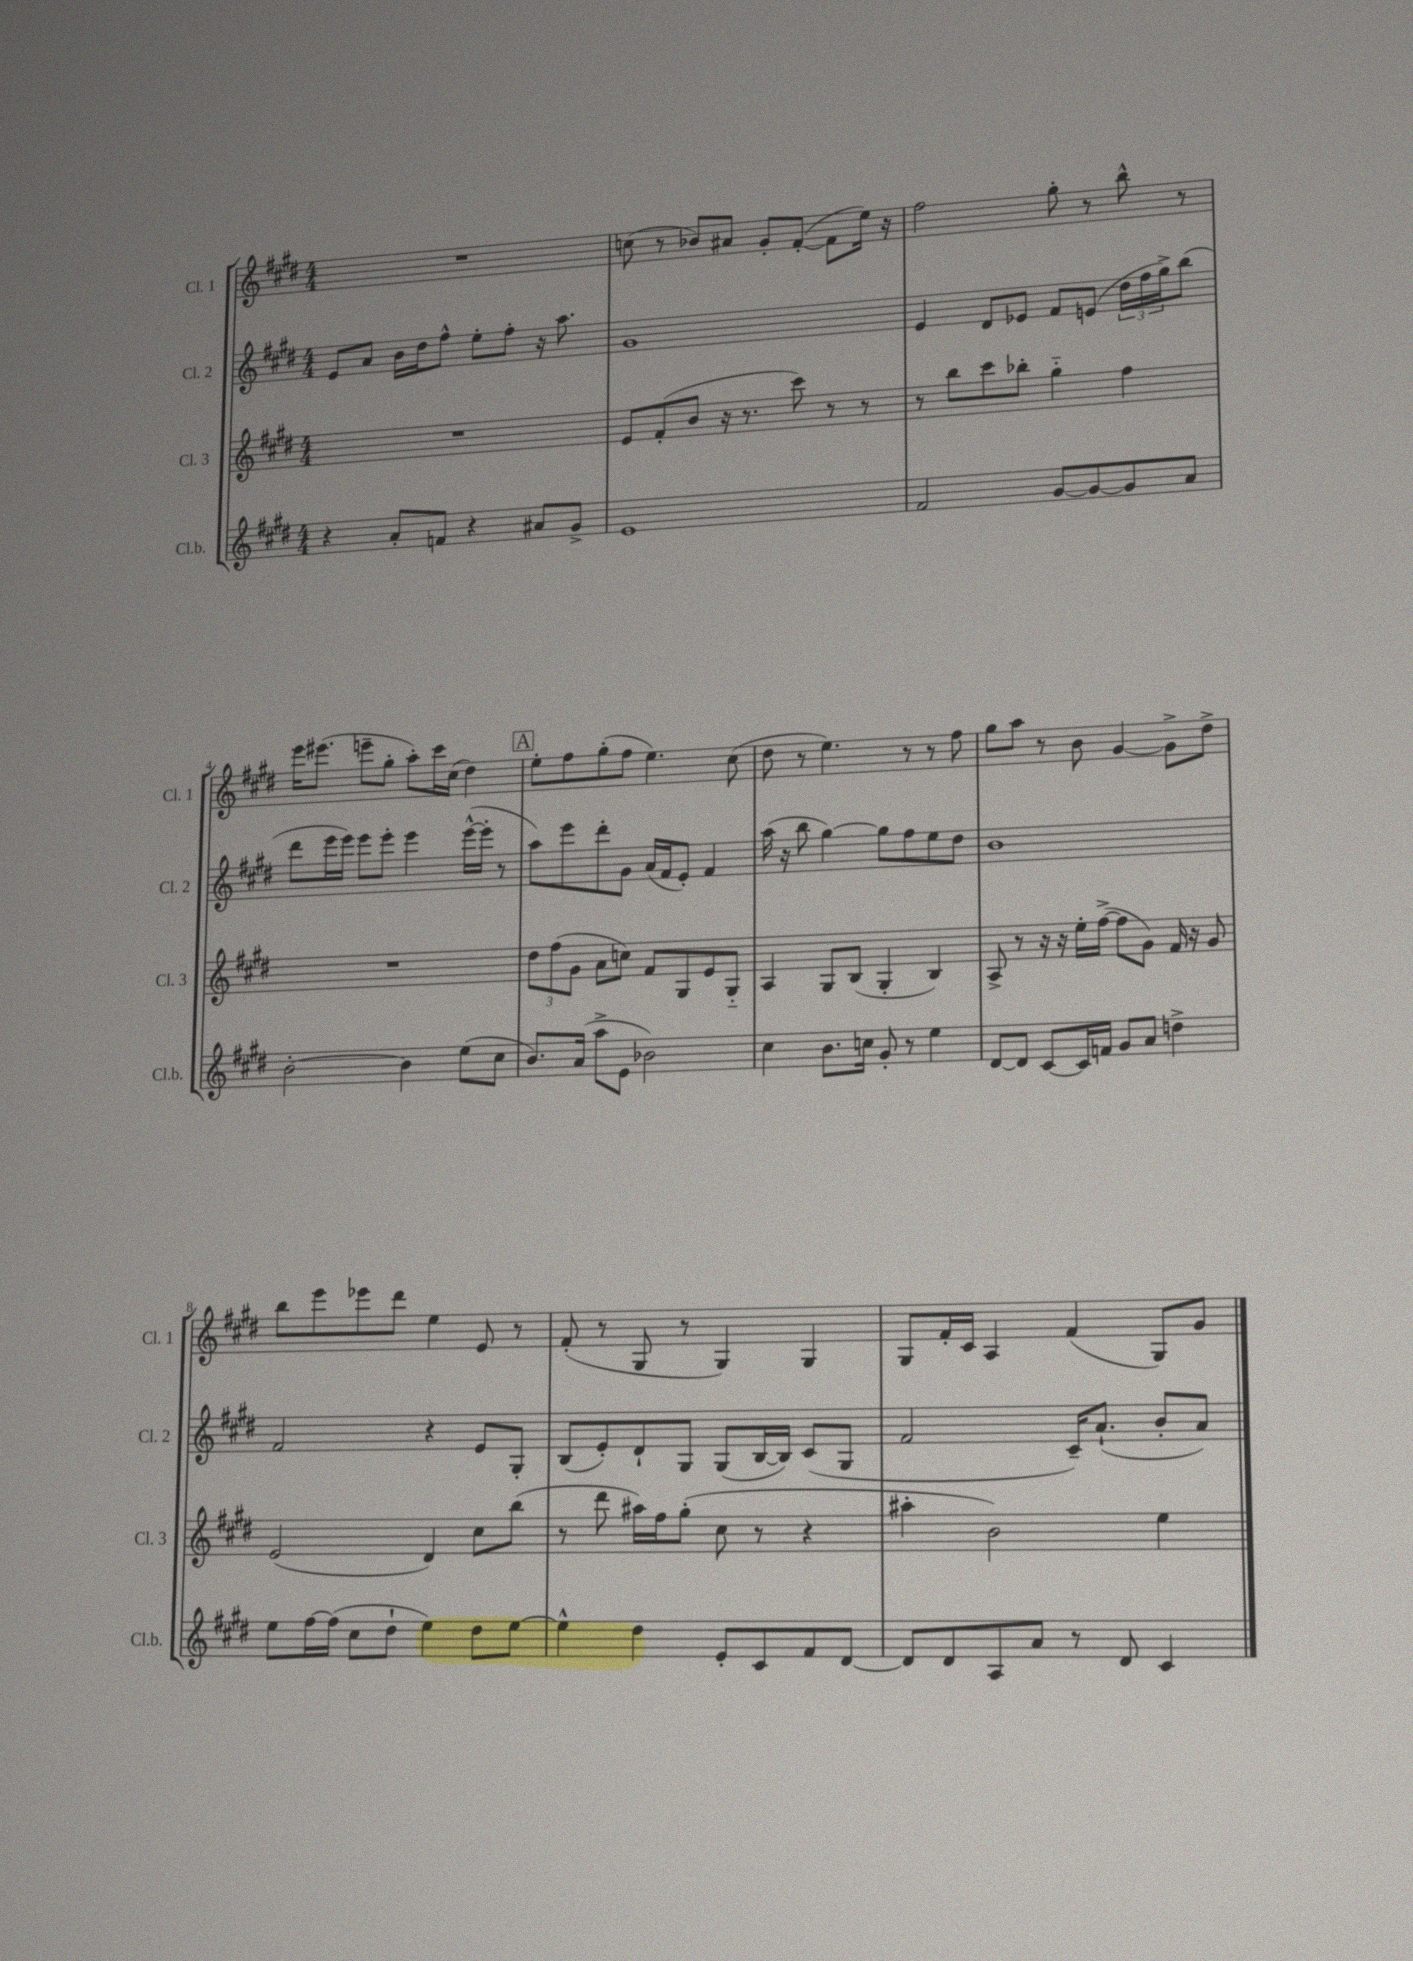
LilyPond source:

<<
\new StaffGroup <<
\new Staff = "s0" \with { instrumentName = "Cl. 1" shortInstrumentName = "Cl. 1" } {
    \clef treble \key e \major \numericTimeSignature \time 4/4
    R1 |
    c''8( r8 bes'8) ais'8 gis'8-. fis'8~-.( fis'8 e''16) r16 |
    fis''2 gis''8-. r8 b''8-^ r8 |
    e'''16 eis'''8.( e'''8-- gis''8-. a''8-.) cis'''16 cis''16( dis''4) |
    \mark \markup { \box "A" } e''8-. fis''8 gis''8-.( fis''8 e''4.) cis''8( |
    dis''8 r8 e''4.) r8 r8 fis''8 |
    gis''8 a''8 r8 b'8 gis'4~ gis'8-> dis''8-> |
    b''8 e'''8 ees'''8 dis'''8 e''4 e'8 r8 |
    fis'8-.( r8 gis8 r8 gis4) gis4 |
    gis8 fis'16-. cis'16 a4 fis'4( gis8) gis'8 \bar "|." |
}
\new Staff = "s1" \with { instrumentName = "Cl. 2" shortInstrumentName = "Cl. 2" } {
    \clef treble \key e \major \numericTimeSignature \time 4/4
    e'8 a'8 b'16 dis''16 fis''8-^ e''8-. fis''8-. r16 a''8. |
    gis'1 |
    e'4 dis'8 ees'8 fis'8 e'8( \tuplet 3/2 { dis''16 fis''16 gis''16->) } b''8( |
    dis'''8 e'''16 e'''16) e'''8 e'''8-. e'''4 e'''16~-^( e'''16-. r8 |
    \mark \markup { \box "A" } a''8) e'''8 dis'''8-. gis'8 a'16( fis'16 e'8-.) fis'4 |
    a''16( r16 b''8 gis''4~) gis''8 fis''8 e''8 dis''8 |
    b'1 |
    fis'2 r4 e'8 gis8-. |
    b8( e'8-.) dis'8-! gis8 gis8( b16~ b16) cis'8( gis8 |
    fis'2 cis'16--) a'8.-!( b'8-. a'8) \bar "|." |
}
\new Staff = "s2" \with { instrumentName = "Cl. 3" shortInstrumentName = "Cl. 3" } {
    \clef treble \key e \major \numericTimeSignature \time 4/4
    R1 |
    e'8 fis'8-.( b'8 r16 r8. cis'''8) r8 r8 |
    r8 b''8 cis'''8 bes''8-. gis''4-_ fis''4 |
    R1 |
    \mark \markup { \box "A" } \tuplet 3/2 { dis''8 fis''8( gis'8 } a'8 c''8) fis'8 gis8 e'8 gis8-_ |
    a4 gis8 b8( gis4-. b4) |
    a8-> r8 r16 r16 e''16-. fis''16~->( fis''8 gis'8) fis'16 r16 gis'8 |
    e'2( dis'4) cis''8 b''8( |
    r8 dis'''8 ais''16) fis''16 gis''8-.( cis''8 r8 r4 |
    ais''4-. b'2) e''4 \bar "|." |
}
\new Staff = "s3" \with { instrumentName = "Cl.b." shortInstrumentName = "Cl.b." } {
    \clef treble \key e \major \numericTimeSignature \time 4/4
    r4 a'8-. f'8 r4 ais'8 gis'8-> |
    e'1 |
    fis'2 gis'8~ gis'8~ gis'8 a'8 |
    b'2~-. b'4 e''8( cis''8 |
    \mark \markup { \box "A" } b'8.) a'16( a''8-> e'8 bes'2) |
    cis''4 b'8. c''16 gis'8-. r8 e''4 |
    dis'8~ dis'8 cis'8~ cis'16 f'16 gis'8 a'8 d''4-> |
    e''8 fis''16~ fis''16( cis''8 dis''8-! e''4) dis''8 e''8~ |
    e''4-^ dis''4 e'8-. cis'8 fis'8 dis'8~ |
    dis'8 dis'8 a8 a'8 r8 dis'8 cis'4 \bar "|." |
}
>>
>>
